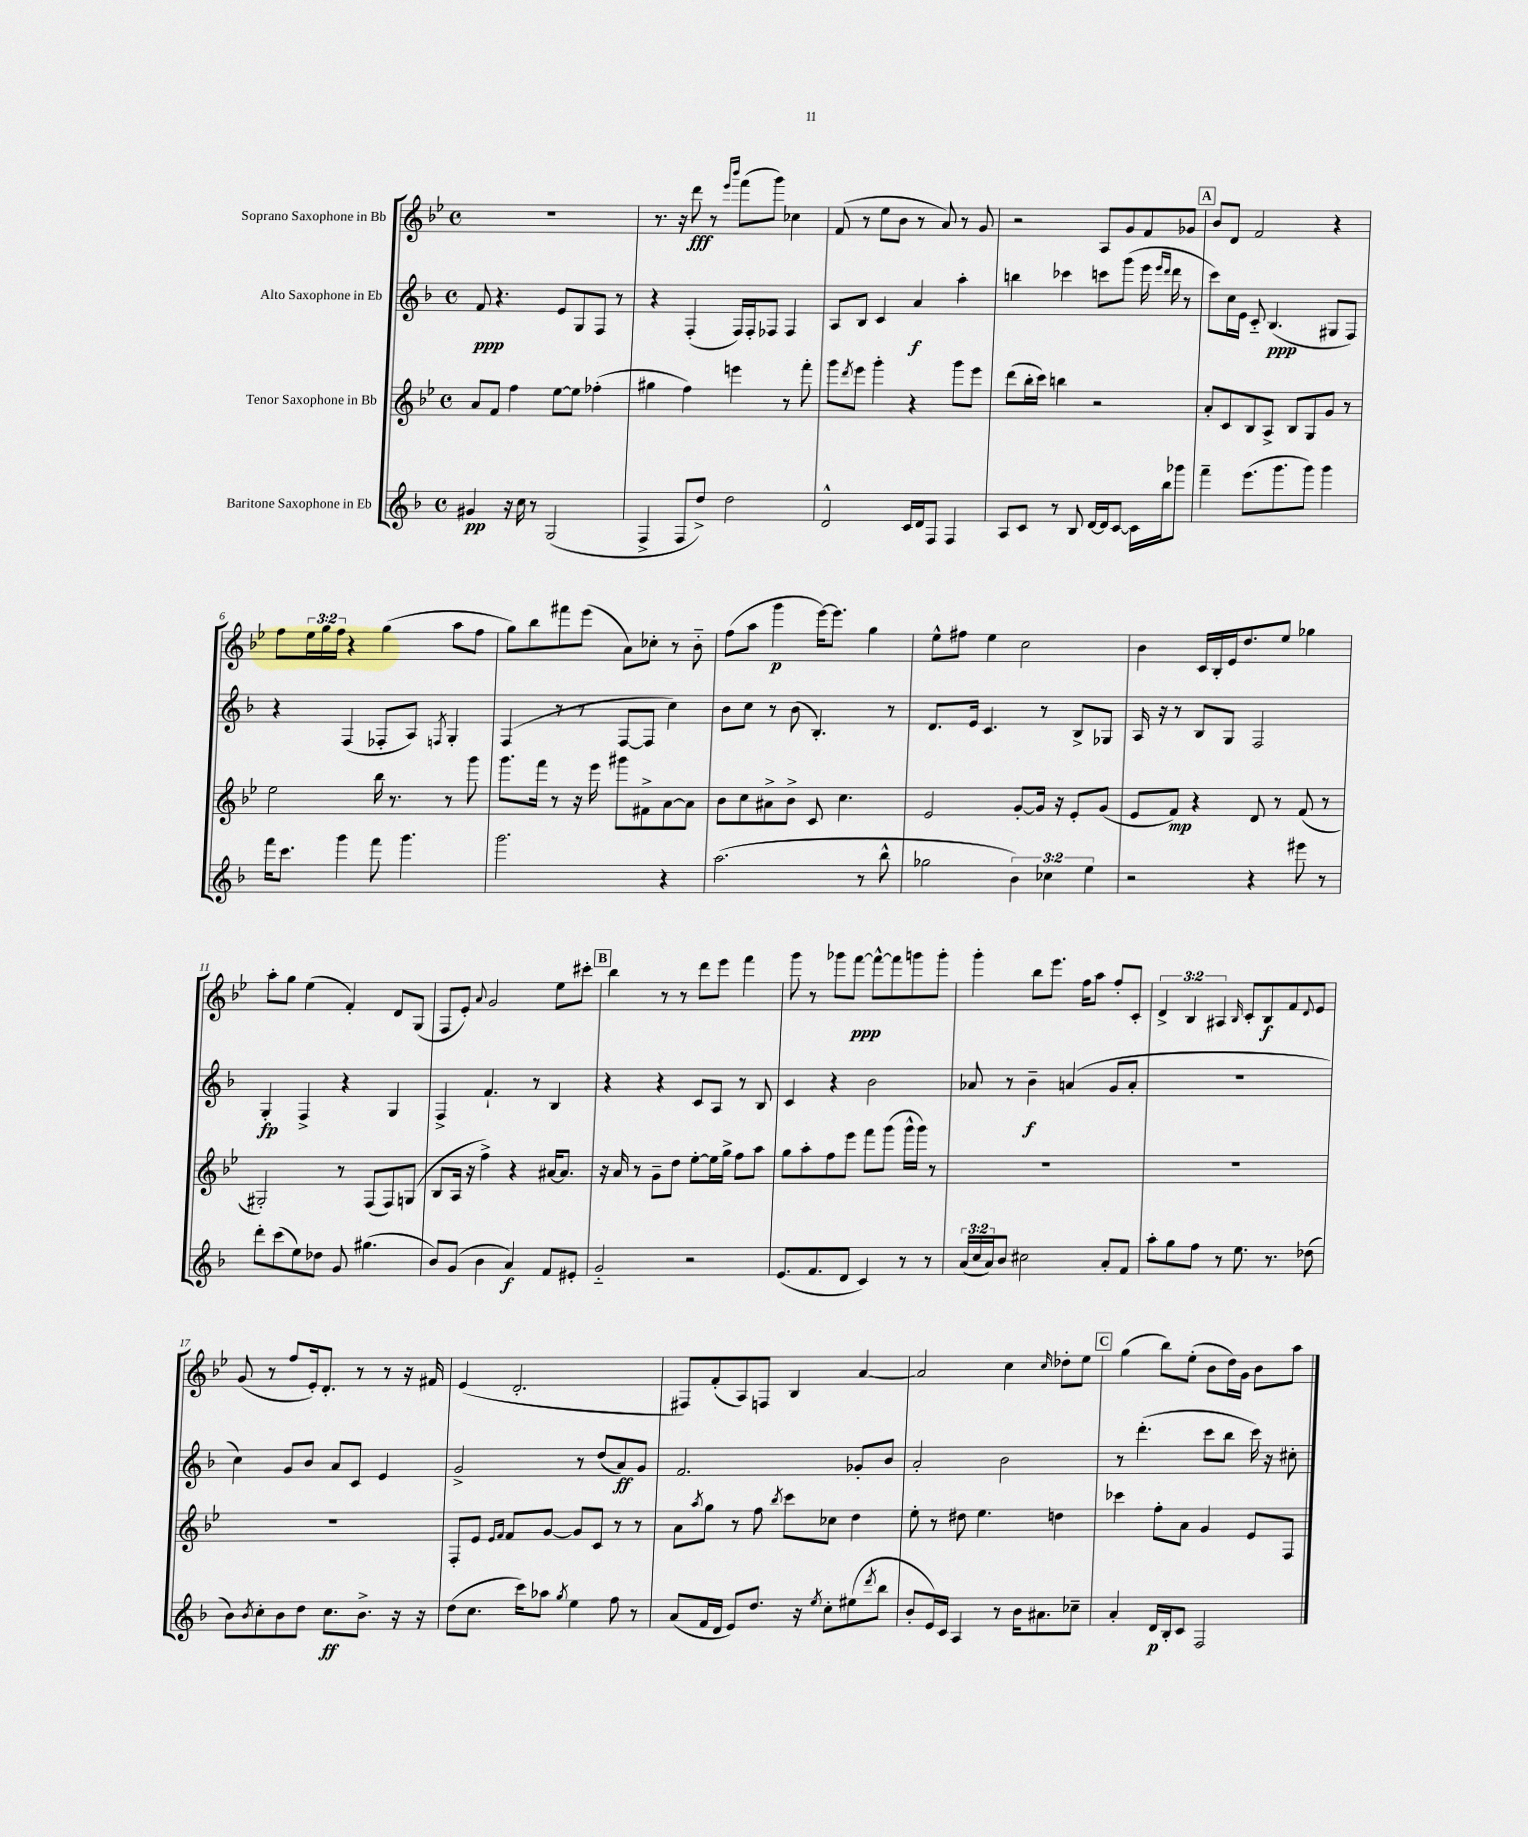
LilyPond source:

<<
\new StaffGroup <<
\new Staff = "s0" \with { instrumentName = "Soprano Saxophone in Bb" } {
    \clef treble \key bes \major \defaultTimeSignature \time 4/4 \override Staff.TupletNumber.text = #tuplet-number::calc-fraction-text
    R1 |
    r8. r16 d'''8\fff r8 \grace { ees'''16 bes'''16 } f'''8( g'''8) ces''4 |
    f'8( r8 ees''8 bes'8 r8 a'8) r8 g'8 |
    r2 a8 g'8 f'8 ges'8 |
    \mark \markup { \box "A" } bes'8 d'8 f'2 r4 |
    f''8 \tuplet 3/2 { ees''16 g''16 f''16 } r4 g''4( a''8 f''8 |
    g''8) bes''8 fis'''8 ees'''8( a'8) ces''8-. r8 bes'8-_ |
    f''8( a''8 g'''4\p ees'''16~) ees'''8. g''4 |
    ees''8-^ fis''8 ees''4 c''2 |
    bes'4 c'16 bes16-. ees'16 d''8. ees''8 ges''4 |
    a''8-. g''8 ees''4( f'4-.) d'8 g8( |
    f8 ees'8-.) \appoggiatura { a'8 } g'2 ees''8 cis'''8-. |
    \mark \markup { \box "B" } bes''4 r8 r8 d'''8 ees'''8 f'''4 |
    g'''8 r8 ges'''8 f'''8~\ppp f'''8~-^ f'''8 g'''8 g'''8-. |
    g'''4-. bes''8 ees'''8. f''16 a''8 f''8-. c'8-. |
    \tuplet 3/2 { d'4-> bes4 ais4 } \grace { bes16 } c'8-. bes8\f f'8 \appoggiatura { d'8 } ees'8 |
    g'8( r8 f''8 ees'16-.) d'8.-. r8 r8 r16 fis'16 |
    ees'4( d'2.-. |
    fis8) f'8-.( a8) f8 bes4 a'4~ |
    a'2 c''4 \grace { c''16 } des''8-. ees''8 |
    \mark \markup { \box "C" } g''4( bes''8) ees''8-.( bes'8 d''16) g'16 bes'8 a''8 \bar "|." |
}
\new Staff = "s1" \with { instrumentName = "Alto Saxophone in Eb" } {
    \clef treble \key f \major \defaultTimeSignature \time 4/4
    f'8\ppp r4. e'8 g8 f8 r8 |
    r4 f4-.( f16) f16-. fes8 fes4 |
    a8 bes8 c'4 a'4\f a''4-. |
    b''4 ces'''4 c'''8 g'''8( e'''16 \grace { e'''16 d'''16 } d'''16 r8 |
    \mark \markup { \box "A" } c'''8) c''16 e'16 c'8-_ bes4.\ppp( gis8 f8) |
    r4 f4( fes8-. a8) \acciaccatura { f8 } g4-. |
    f4( r8 r8 f8~ f8 c''4) |
    bes'8 c''8 r8 bes'8( bes4.-.) r8 |
    d'8. e'16 c'4. r8 bes8-> ges8 |
    a16 r16 r8 bes8 g8 f2 |
    g4-.\fp f4-> r4 g4 |
    f4-> f'4.-! r8 bes4 |
    \mark \markup { \box "B" } r4 r4 c'8 a8 r8 bes8 |
    c'4 r4 bes'2 |
    aes'8 r8 bes'4--\f a'4( g'8 a'8-. |
    R1 |
    c''4) g'8 bes'8 a'8 c'8 e'4 |
    g'2-> r8 d''8( a'8\ff) g'8 |
    f'2. ges'8-. bes'8 |
    a'2-. bes'2 |
    \mark \markup { \box "C" } r8 d'''4.-.( c'''8 bes''8 c'''16) r16 cis''8-. \bar "|." |
}
\new Staff = "s2" \with { instrumentName = "Tenor Saxophone in Bb" } {
    \clef treble \key bes \major \defaultTimeSignature \time 4/4
    a'8 f'8 f''4 ees''8~ ees''8 fes''4-.( |
    gis''4 f''4) e'''4 r8 f'''8-. |
    g'''8 \acciaccatura { d'''8 } ees'''8 g'''4-. r4 g'''8 ees'''8 |
    d'''8( bes''16-. c'''16) b''4 r2 |
    \mark \markup { \box "A" } a'8-. c'8 bes8 a8-> bes8 g8 g'8 r8 |
    ees''2 bes''16 r8. r8 g'''8 |
    g'''8. f'''16 r8 r16 ees'''16 gis'''8 fis'8-> a'8~ a'8 |
    bes'8 c''8 ais'8-> bes'8-> c'8 c''4. |
    ees'2 g'8~-. g'16 r16 ees'8-. g'8( |
    ees'8 f'8\mp) r4 d'8 r8 f'8( r8 |
    gis2-.) r8 f8( f8) g8( |
    bes8 a16 r16 f''4->) r4 ais'16~ ais'8. |
    \mark \markup { \box "B" } r16 a'16 r8 g'8-- d''8 ees''8~-. ees''16 g''16-> f''8 a''8 |
    g''8 a''8-. f''8 ees'''8 f'''8 g'''8( g'''16-^ g'''16) r8 |
    R1 |
    R1 |
    R1 |
    f8-. ees'8 \grace { ees'16 f'16 } f'8 g'8~ g'8 c'8 r8 r8 |
    a'8 \acciaccatura { a''8 } g''8 r8 f''8 \acciaccatura { bes''8 } c'''8 ces''8 d''4 |
    ees''8-. r8 dis''8 ees''4. d''4 |
    \mark \markup { \box "C" } ces'''4 f''8-. a'8 g'4 ees'8 f8 \bar "|." |
}
\new Staff = "s3" \with { instrumentName = "Baritone Saxophone in Eb" } {
    \clef treble \key f \major \defaultTimeSignature \time 4/4 \override Staff.TupletNumber.text = #tuplet-number::calc-fraction-text
    gis'4\pp r16 c''16 r8 g2( |
    f4-> f8 d''8->) d''2 |
    d'2-^ c'16 d'16 f8 f4 |
    a8 c'8 r8 bes8 d'16~ d'16 c'8~ c'16 bes''16 ges'''8 |
    \mark \markup { \box "A" } f'''4-- e'''8.( g'''8. g'''8) g'''4 |
    f'''16 c'''8. g'''4 f'''8 g'''4. |
    g'''2. r4 |
    a''2.( r8 bes''8-^ |
    ges''2 \tuplet 3/2 { bes'4) ces''4 e''4 } |
    r2 r4 eis'''8 r8 |
    d'''8-. c'''8( e''8) des''8 g'8 gis''4.( |
    bes'8) g'8( bes'4 a'4\f) f'8 eis'8-. |
    \mark \markup { \box "B" } g'2-_ r2 |
    e'8.( f'8. d'8 c'4) r8 r8 |
    \tuplet 3/2 { a'16( c''16 a'16) } bes'8 cis''2 a'8-. f'8 |
    a''8-. g''8 f''8 r8 e''8. r8. des''8( |
    bes'8) \acciaccatura { bes'8 } c''8-. bes'8 d''8 c''8.\ff bes'8.-> r16 r16 |
    d''8( c''8. c'''16) aes''8 \acciaccatura { g''8 } e''4 f''8 r8 |
    a'8( f'16 d'16 e'8) d''8. r16 \acciaccatura { e''8 } c''8-. eis''8( \acciaccatura { d'''8 } bes''8 |
    bes'8-. e'16) c'16 a4 r8 bes'16 ais'8. ces''8-- |
    \mark \markup { \box "C" } a'4-. d'16\p bes16-. c'8 f2 \bar "|." |
}
>>
>>
